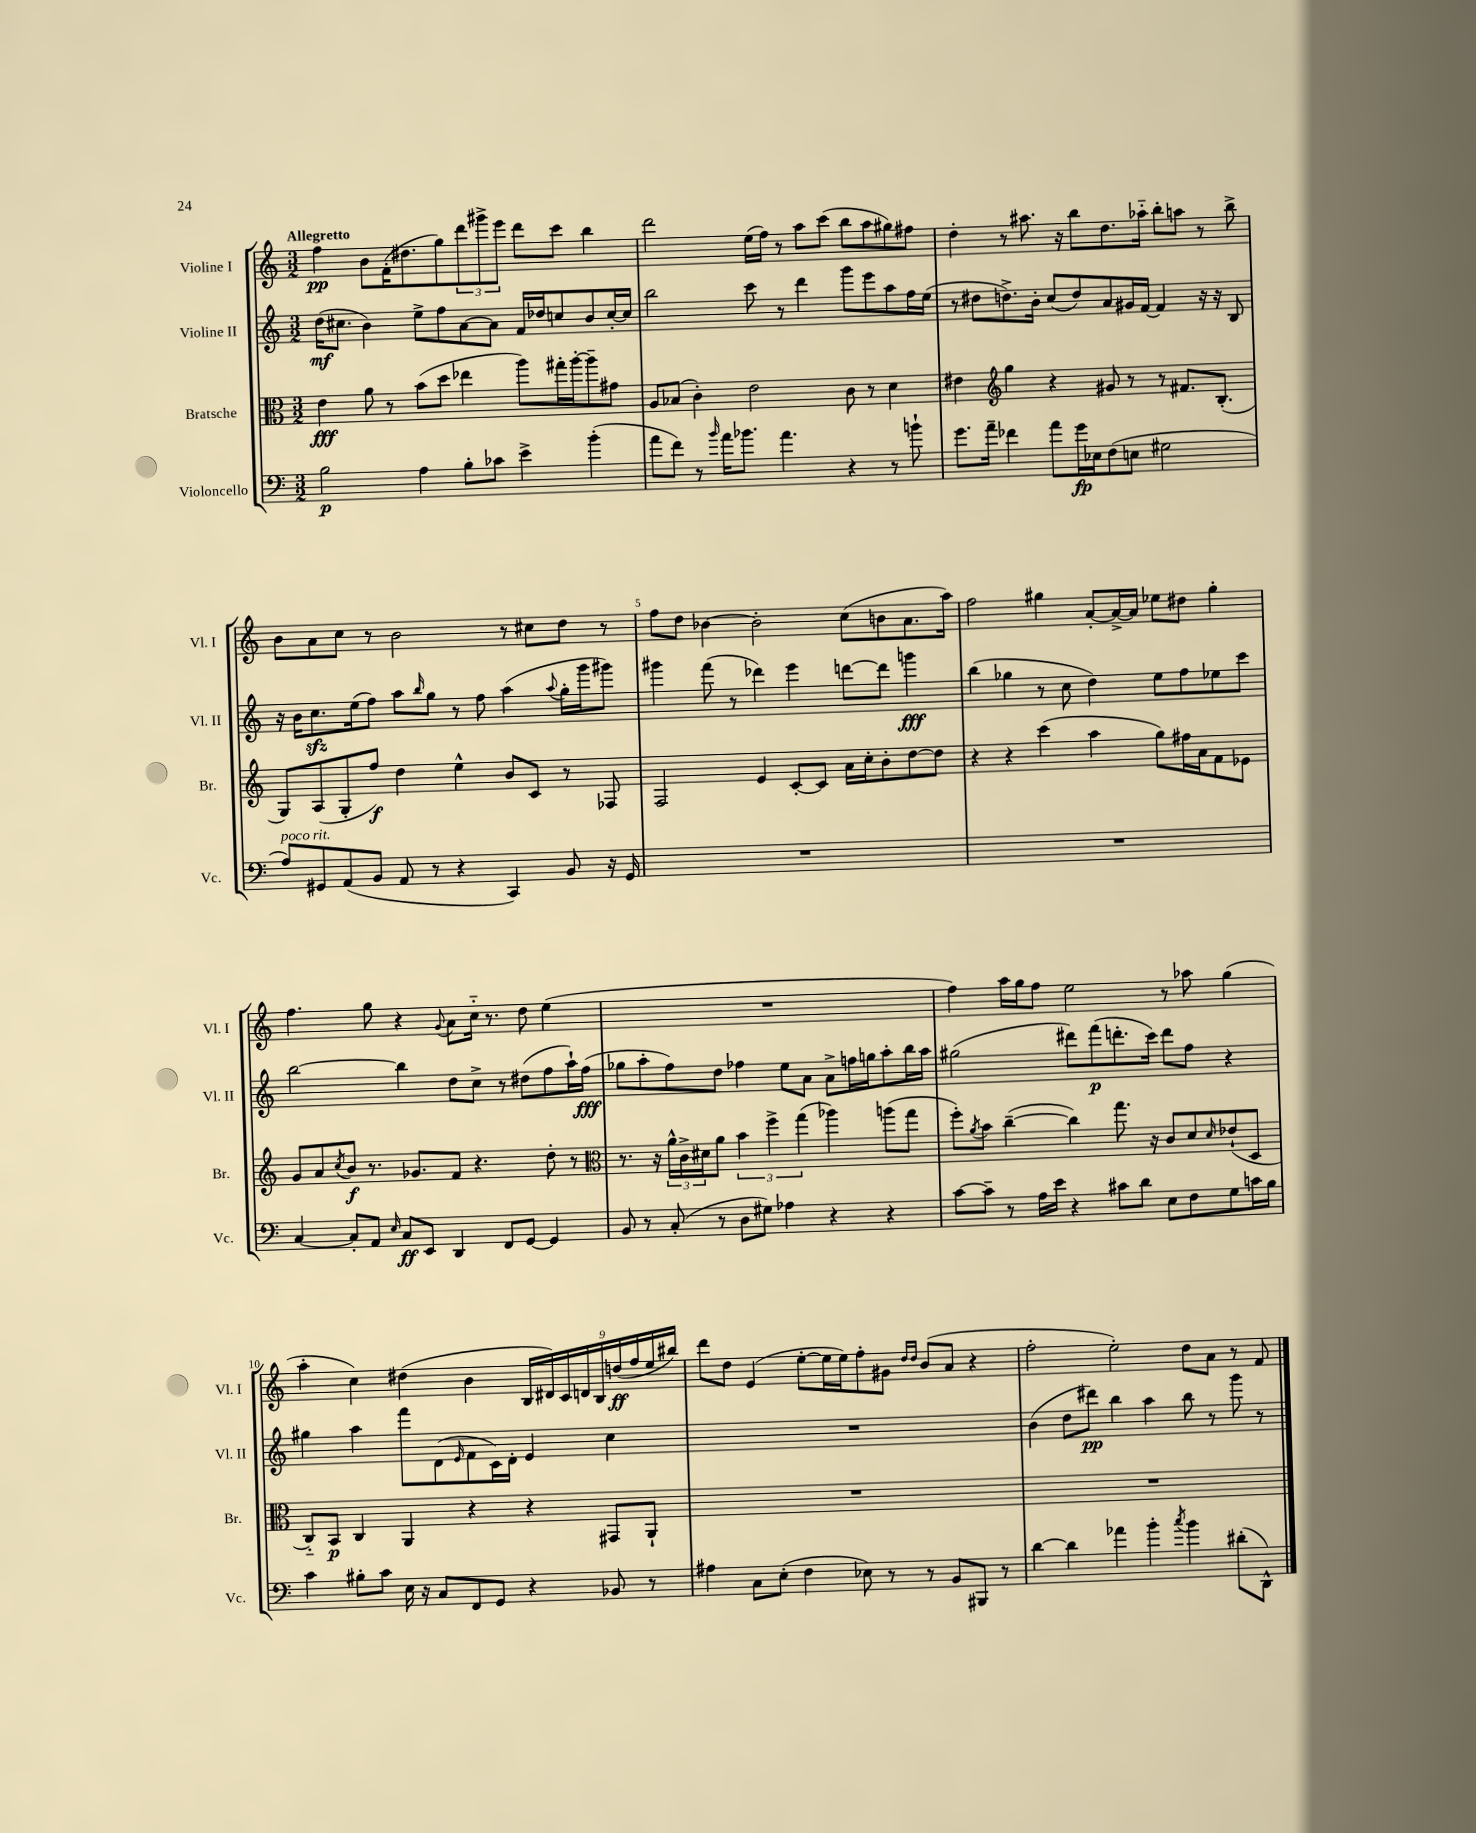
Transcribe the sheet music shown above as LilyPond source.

<<
\new StaffGroup <<
\new Staff = "s0" \with { instrumentName = "Violine I" shortInstrumentName = "Vl. I" } {
    \clef treble \key c \major \numericTimeSignature \time 3/2 \tempo "Allegretto"
    f''4\pp b'8 f'16-.( dis''8. g''8) \tuplet 3/2 { d'''8 gis'''8-> e'''8 } d'''8 c'''8 b''4 |
    d'''2 e''16( f''16) r8 a''8 c'''8( b''8 a''8 gis''8) fis''8 |
    d''4-. r8 ais''8. r16 b''8 d''8. aes''16-_ b''8-. a''8 r8 b''8-> |
    b'8 a'8 c''8 r8 b'2 r8 cis''8 d''8 r8 |
    f''8 d''8 bes'4~ bes'2-. c''8( b'8 a'8. a''16) |
    f''2 gis''4 a'8~-. a'16~-> a'16 ees''8 dis''8 gis''4-. |
    f''4. g''8 r4 \appoggiatura { g'8 } a'8 c''16-_ r8. d''8 e''4( |
    R1. |
    f''4) a''16 g''16 f''8 e''2 r8 aes''8 g''4( |
    a''4-. c''4) dis''4( b'4 \tuplet 9/8 { b16 dis'16) c'16 d'16 b16 d''16\ff( f''16 e''16 bis''16) } |
    d'''8 d''8 e'4( e''8~-. e''16 e''16) f''8-. gis'8 \grace { d''16 d''16 } b'8( a'8 r4 |
    f''2-. e''2-.) d''8 a'8 r8 f'8 \bar "|." |
}
\new Staff = "s1" \with { instrumentName = "Violine II" shortInstrumentName = "Vl. II" } {
    \clef treble \key c \major \numericTimeSignature \time 3/2
    d''16\mf( cis''8. b'4) e''8-> f''8 a'8~ a'8 f'16 des''16 c''8 b'8 c''16~-. c''16 |
    b''2 c'''8 r8 d'''4 g'''8 e'''8 a''8 f''16 e''16( |
    r8 dis''8 d''8.->) b'16-. c''8( d''8) a'8 gis'16 f'16~ f'4 r16 r16 b8 |
    r16 b'16 c''8.\sfz e''16( f''8) a''8 \grace { b''16 } g''8 r8 f''8 a''4( \appoggiatura { a''8 } g''16-. g'''16 gis'''8) |
    gis'''4 f'''8( r8 des'''4) e'''4 d'''8~ d'''8 g'''4\fff |
    b''4( ges''4 r8 c''8 d''4) e''8 f''8 ees''8 c'''8 |
    b''2~ b''4 d''8 c''8-> r8 dis''8( f''8 a''16-!) f''16\fff( |
    ges''8 a''8-. f''8) d''8 fes''4 e''8 a'8 a'8-> f''16 g''16 a''8-. b''16 a''16 |
    gis''2( dis'''8) f'''8\p( d'''8.-. c'''16) d'''8 f''8 r4 |
    gis''4 a''4 f'''8 d'8( \grace { e'16 } f'8 c'16) d'16-. e'4 c''4 |
    R1. |
    b'4( d''8 dis'''8\pp) b''4 a''4 b''8 r8 g'''8 r8 \bar "|." |
}
\new Staff = "s2" \with { instrumentName = "Bratsche" shortInstrumentName = "Br." } {
    \clef alto \key c \major \numericTimeSignature \time 3/2
    e'4\fff a'8 r8 b'8( d''8 ees''4 a''8) gis''16-. a''16~-. a''8-- gis'8 |
    a8 bes8( c'4-.) e'2 c'8 r8 d'4 |
    eis'4 \clef treble g''4 r4 gis'8 r8 r8 fis'8. b8.-.( |
    g8) a8( g8-. f''8\f) d''4 e''4-^ b'8 c'8 r8 fes8 |
    f2 e'4 c'8~-. c'8 a'16 c''16-. b'8-. d''8~ d''8 |
    r4 r4 c'''4( a''4 g''8) fis''16 a'16 f'8 ees'8 |
    g'8 a'8 \acciaccatura { c''8 } b'8\f r8. ges'8. f'8 r4. d''8-. r8 |
    \clef alto r8. r16 \tuplet 3/2 { a'16-^ c'16-> dis'16 } a'8 \tuplet 3/2 { b'4 f''4-> g''4( } aes''4) a''8( g''8 |
    f''8-.) \acciaccatura { a'8 } b'8 c''4~--( c''4) g''8. r16 c'8 d'8 \grace { d'16 } ees'8-!( d8 |
    c8-_) b,8\p c4 a,4 r4 r4 gis,8 a,8-! |
    R1. |
    R1. \bar "|." |
}
\new Staff = "s3" \with { instrumentName = "Violoncello" shortInstrumentName = "Vc." } {
    \clef bass \key c \major \numericTimeSignature \time 3/2
    b2\p a4 b8-. ces'8 e'4-> b'4-.( |
    a'8 f'8) r8 \grace { b'16 } a'16 bes'8. a'4. r4 r8 b'8-! |
    g'8. a'16-- fes'4 a'8 g'16\fp ees16 f8( e8 gis2 |
    a8^\markup { \italic "poco rit." }) gis,8 a,8( b,8 a,8 r8 r4 c,4) b,8 r16 gis,16 |
    R1. |
    R1. |
    c4~ c8-. a,8 \grace { e16 } c8\ff e,8 d,4 f,8 g,8~ g,4 |
    b,8 r8 c8-.( r8 d8 gis8) aes4 r4 r4 |
    c'8~ c'8-- r8 a16 e'16 r4 cis'8 d'8 e8 f8 g8 c'16 b16 |
    c'4 bis8-. c'8 e16 r16 c8 f,8 g,8 r4 bes,8 r8 |
    ais4 c8 e8-.( f4 ees8) r8 r8 b,8 bis,,8 r8 |
    d'4~ d'4 aes'4 b'4-. \acciaccatura { c''8 } b'4 dis'8-.( d,8-^) \bar "|." |
}
>>
>>
\layout { \context { \Score \override BarNumber.break-visibility = ##(#f #t #t) barNumberVisibility = #(every-nth-bar-number-visible 5) } }
